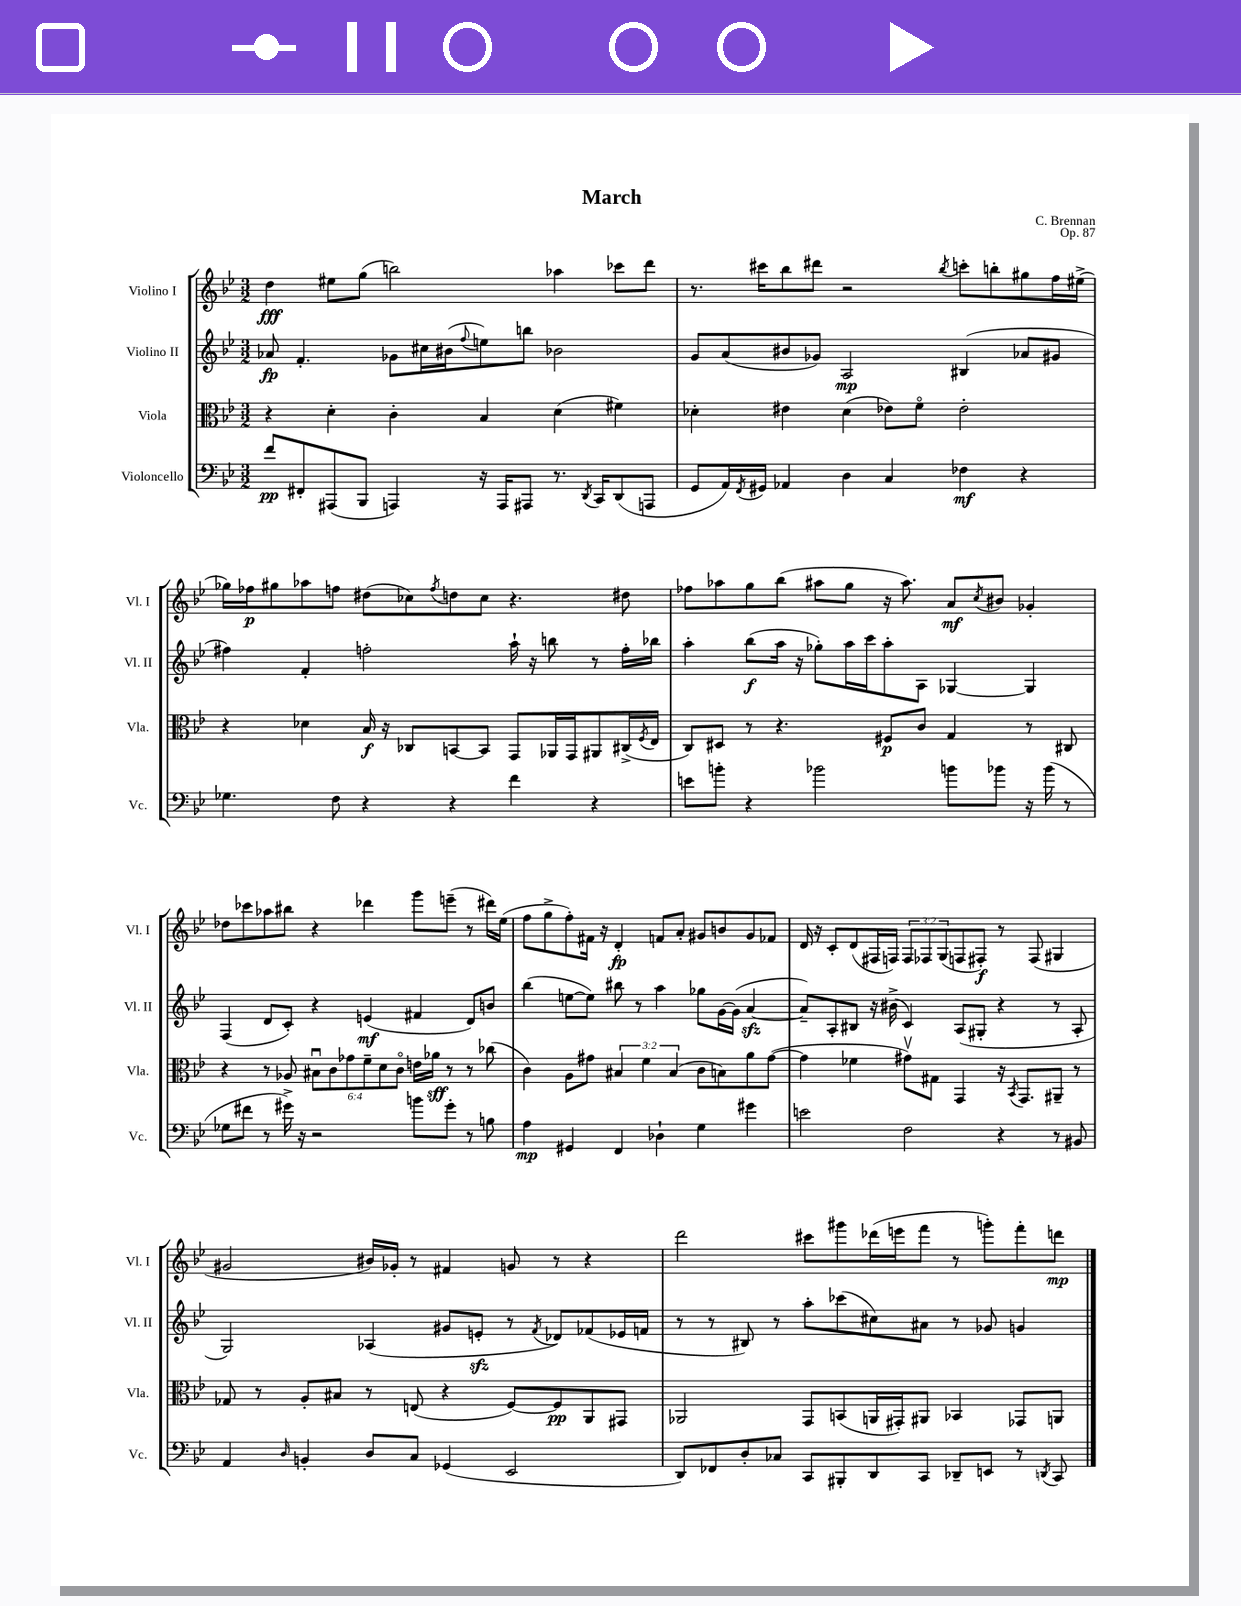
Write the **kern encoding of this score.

**kern	**kern	**kern	**kern
*staff4	*staff3	*staff2	*staff1
*clefF4	*clefC3	*clefG2	*clefG2
*k[b-e-]	*k[b-e-]	*k[b-e-]	*k[b-e-]
*M3/2	*M3/2	*M3/2	*M3/2
8f/L	4r	8a-/	4dd\
8FF#'/	.	4.f'/	.
(8AAA#/	4d'\	.	8ee#\L
8BBB-/J	.	.	(8gg\J
4AAA/)	4c'\	8g-\L	2bb\)
.	.	16cc#\L	.
.	.	(16b#\J	.
.	.	8qqff/	.
16r	4B-/	8ee\)	.
16AAA/LK	.	.	.
8AAA#/J	.	8bb\J	.
8.r	(4d\	2b-\	4aa-\
8qDD/	.	.	.
16CC/LK	.	.	.
(8DD/	4f#\)	.	8ccc-\L
8AAA/J	.	.	8ddd\J
=	=	=	=
8GG/L	4d-'\	8g/L	8.r
16AA/L)	.	(8a/	.
8qFF/	.	.	.
16GG#/JJ	.	.	16ccc#\LK
4AA-/	4e#\	8b#/	8bb-\
.	.	8g-/J)	8ddd#\J
4D\	(4d-\	2A/	2r
4C/	8e-\L)	.	.
.	8fo\J	.	.
.	.	.	8qbb-/
4F-\	2e-'\	(4B#/	8ccc'\L
.	.	.	8bb'\
4r	.	8a-/L	8gg#\
.	.	8g#/J	16ff\L
.	.	.	(16ee#^\JJ
=	=	=	=
4.G-\	4r	4ff#\)	16gg-\LL)
.	.	.	16ff-\J
.	.	.	8gg#\
.	4d-\	4f'/	8aa-\
8F\	.	.	8ff\J
4r	16B-/	2ff'\	(8dd#\L
.	16r	.	.
.	8C-/L	.	8cc-\)
.	.	.	8qff/
4r	[8BB/	.	8dd\
.	8BB/]J	.	8cc-\J
4f\	8GG/L	16aa`\	4.r
.	.	16r	.
.	16AA-/L	8bb\	.
.	16GG/J	.	.
4r	8AA#/	8r	.
.	(16C#^/L	16ff'\LL	8dd#\
.	8qF/	.	.
.	16E-/JJ	16bb-\JJ	.
=	=	=	=
8e\L	8C/L)	4aa'\	8ff-\L
8b'\J	8D#/J	.	8aa-\
4r	8r	(8bb-\L	8gg\
.	4.r	16aa\Jk	(8bb-\J
.	.	16r	.
2b-\	.	8gg-'\L)	8aa#\L
.	.	16aa\L	8gg\J
.	.	16ccc\J	.
.	8F#/L	8aa'\	16r
.	.	.	8.aa#\)
.	8c/J	8A\J	.
8b\L	4G/	[4G-/	8a/L
.	.	.	8qcc/
8b-\J	.	.	8b#/J
16r	8r	4G-/]	4g-'/
(16b-\	.	.	.
8r	8C#/	.	.
=	=	=	=
8G-\L	4r	(4F/	8dd-\L
8f#\J	.	.	8ccc-\
8r	8r	8d/L	8aa-\
16g#^\)	8A-/	8c'/J)	8bb#\J
16r	.	.	.
2r	12B#u\L	4r	4r
.	12c\	.	.
.	12g-\	.	.
.	12f~\	(4e/	4ddd-\
.	12d\	.	.
.	12co\J	.	.
8b\L	16e\LL	4f#/	8ggg\L
.	16a-\JJ	.	.
8g#'\J	8r	.	(8eee~\J
8r	8r	8d/L)	8r
8B\	(8cc-\	8b/J	16ddd#\LL)
.	.	.	(16ee-\JJ
=	=	=	=
4A\	4c\)	(4bb-\	8ff\L
.	.	.	8gg^\
4GG#/	8A\L	[8ee\L	8ff'\)
.	8g#\J	8ee\]J)	16f#\Jk
.	.	.	16r
4FF/	6B#/	8bb#\	4d'/
.	.	8r	.
.	6f\	.	.
4D-`\	.	4aa\	8f/L
.	(6B#/	.	.
.	.	.	8a'/J
4G\	8c\L	8gg-\L	8g#/L
.	8B\)	[16g\L	8b/
.	.	(16g\]JJ	.
4g#\	8a\	[4a/	8g#/
.	([8g#\J	.	8f-/J
=	=	=	=
2e\	4g#\]	8a~/]L)	16d/
.	.	.	16r
.	.	8A'/	8c'/L
.	4f-\	8B#/J	(8d/
.	.	16r	16F#/L
.	.	(16b#^\	16F/JJ)
2F\	8g#v\L)	4c/)	12F/L
.	.	.	12F-/
.	8G#\J	.	.
.	.	.	(12G/
.	4GG/	(8A/L	8F/
.	.	8G#'/J	8F#'/J)
4r	16r	4r	8r
.	8qBB-/	.	.
.	8.GG/L	.	.
.	.	.	(8F#/
8r	8AA#~/J	8r	4G#/
8BB#/	8r	8A'/	.
=	=	=	=
4AA/	8G-/	2G/)	2g#/
.	8r	.	.
16qqD/	.	.	.
4BB'/	8A'/L	.	.
.	8B#/J	.	.
8D/L	8r	(4A-/	16b#/LL)
.	.	.	16g-'/JJ
8C/J	(8E/	.	8r
(4GG-/	4r	8g#/L	4f#/
.	.	8e'/J	.
2EE-/	[8F/L)	8r	8g/
.	.	8qf/	.
.	8F/]	8d-/L)	8r
.	8AA/	(8f-/	4r
.	8GG#/J	16e-/L	.
.	.	16f/JJ	.
=	=	=	=
8DD/L)	2AA-/	8r	2ddd\
8FF-/	.	8r	.
8D'/	.	8B#/)	.
8C-/J	.	8r	.
8CC/L	8GG/L	8aa'\L	8ccc#\L
8BBB#'/	(8BB/	(8ccc-\	8ggg#\
8DD/	16AA/L	8cc#\)	(16ddd-\L
.	16GG#'/J)	.	16eee\J
8CC/J	8AA#/J	8a#\J	8fff\J
8DD-~/L	4BB-/	8r	8r
8EE/J	.	8g-/	8ggg'\L)
8r	8GG-/L	4g/	8fff'\
8qDD/	.	.	.
8CC/	8AA/J	.	8ddd\J
==	==	==	==
*-	*-	*-	*-
